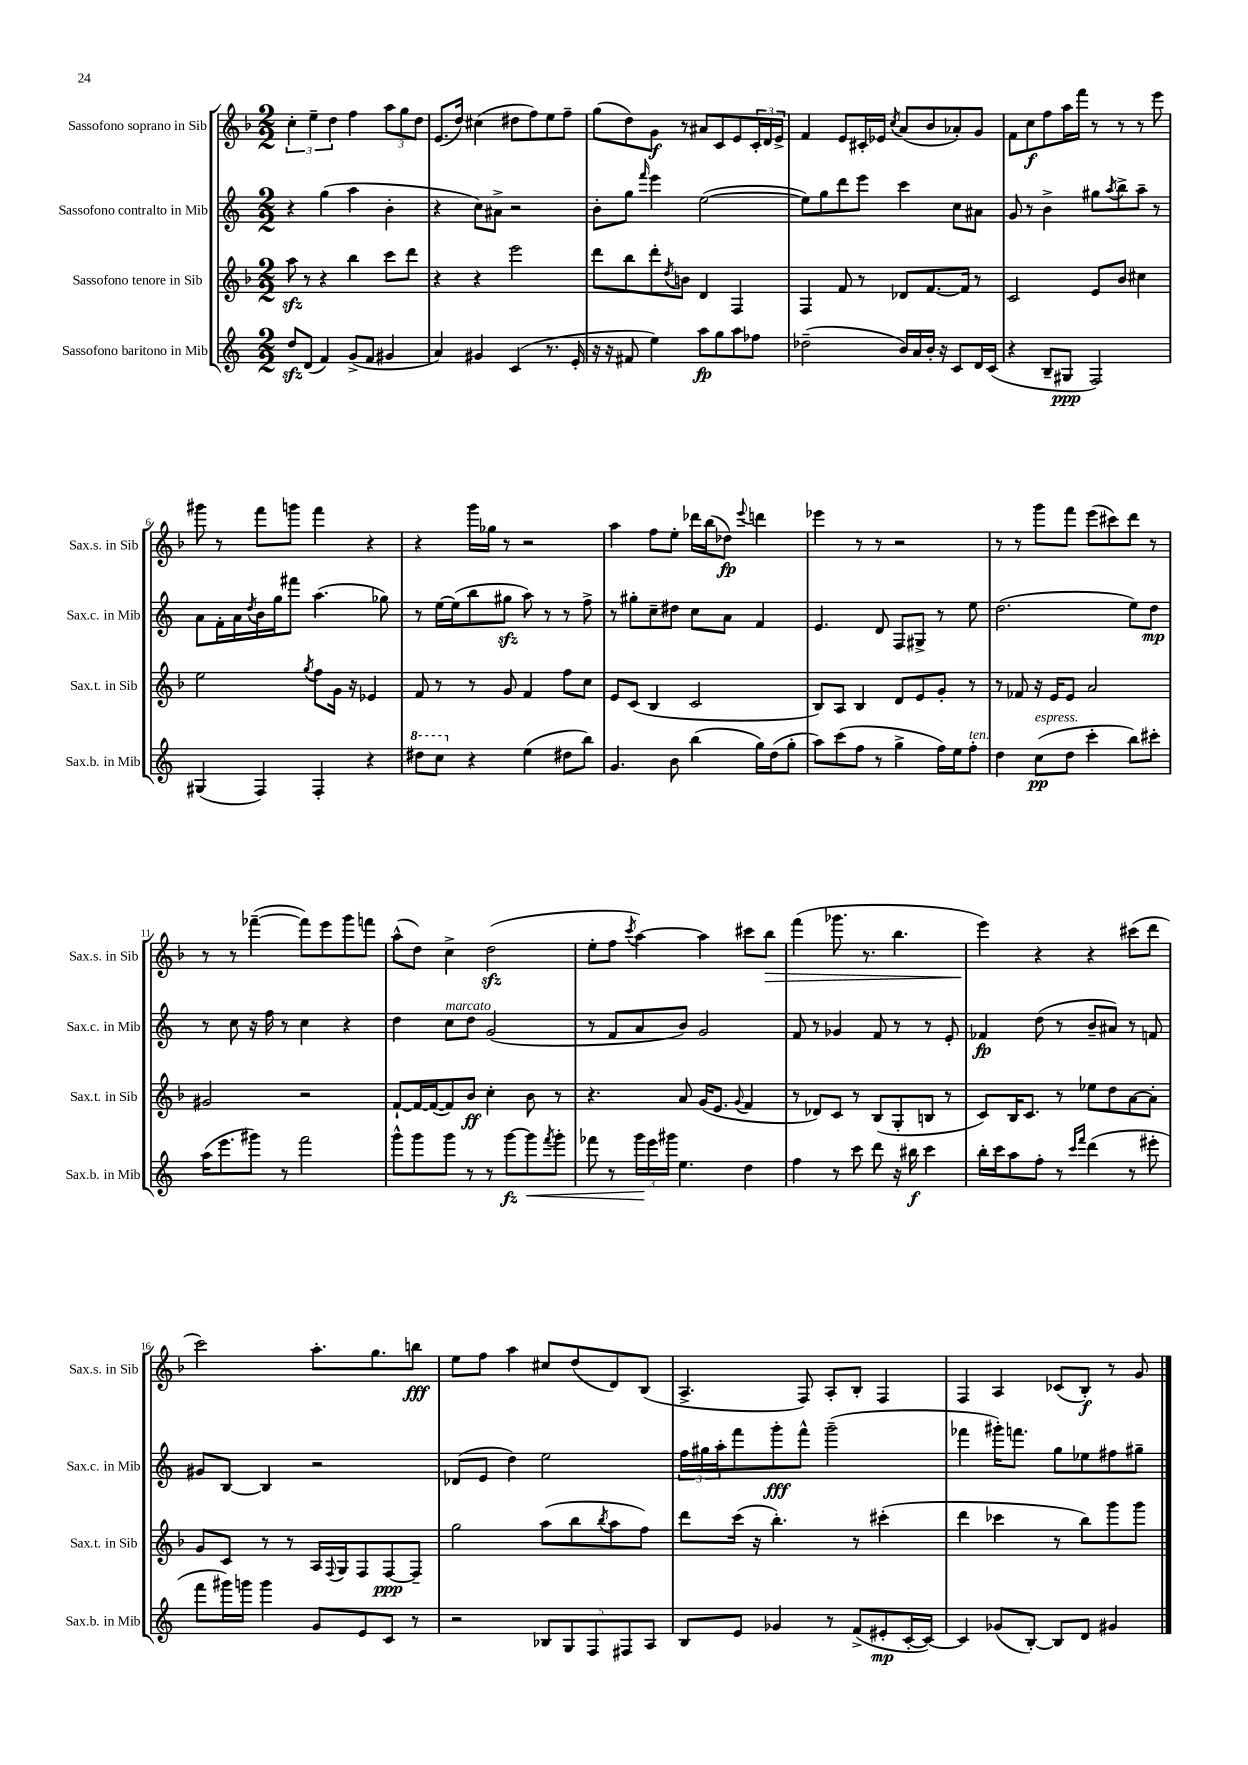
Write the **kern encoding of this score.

**kern	**kern	**kern	**kern
*staff4	*staff3	*staff2	*staff1
*clefG2	*clefG2	*clefG2	*clefG2
*k[]	*k[b-]	*k[]	*k[b-]
*M2/2	*M2/2	*M2/2	*M2/2
8dd/L	8aa\	4r	6cc'\
(8d/J	8r	.	.
.	.	.	6ee~\
4f/)	4r	(4gg\	.
.	.	.	6dd\
(8g^/L	4bb-\	4aa\	4ff\
8f/J	.	.	.
4g#/	8ccc\L	4b'\	12aa\L
.	.	.	12gg\
.	8ddd\J	.	.
.	.	.	12dd\J
=	=	=	=
4a/)	4r	4r	(8.e/L
.	.	.	16dd/Jk)
4g#/	4r	8cc\L)	(4cc#\
.	.	8a#^\J	.
(4c/	2eee\	2r	8dd#\L
.	.	.	8ff\)
8.r	.	.	8ee\
.	.	.	8ff~\J
16e'/	.	.	.
=	=	=	=
16r	8ddd\L	8b'\L	(8gg\L
16r	.	.	.
8f#/	8bb-\	8gg\J	8dd\)
.	.	16qqfff/	.
4ee\)	8ddd'\	4eee\	8g\J
.	8qdd/	.	.
.	8b\J	.	8r
8aa\L	4d/	([2ee\	8a#/L
8gg\	.	.	8c/
8aa\	4F/	.	8e/
8ff-\J	.	.	24c'/L
.	.	.	24d/
.	.	.	24e^/JJ
=	=	=	=
(2dd-~\	4F/	8ee\]L)	4f/
.	.	8gg\	.
.	8f/	8ddd\	8e/L
.	8r	8eee\J	16c#'/L
.	.	.	16e-/JJ
.	.	.	8qcc/
16b/LL)	8d-/L	4ccc\	(8a/L
16a/	.	.	.
16b'/JJ	[8.f/	.	8b-/
16r	.	.	.
8c/L	.	8cc\L	8a-'/)
.	16f/]Jk	.	.
16d/L	8r	8a#\J	8g/J
(16c/JJ	.	.	.
=	=	=	=
4r	2c/	8g/	8f\L
.	.	8r	8cc\
8B~/L	.	4b^\	8ff\
8G#/J	.	.	16aa\L
.	.	.	16fff\JJ
2F/)	8e/L	8gg#\L	8r
.	.	8qaa/	.
.	8b-/J	8bb^\	8r
.	4cc#\	8aa~\J	8r
.	.	8r	8eee\
=	=	=	=
(4G#/	2ee\	8a\L	8ggg#\
.	.	16f'\L	8r
.	.	16a\	.
.	.	8qdd/	.
4F/)	.	16b\	8fff\L
.	.	16gg\J	.
.	.	8fff#\J	8ggg\J
.	8qgg/	.	.
4F'/	8ff\L	(4.aa\	4fff\
.	16g\Jk	.	.
.	16r	.	.
4r	4e-/	.	4r
.	.	8gg-\)	.
=	=	=	=
8ddd#\L	8f/	8r	4r
8ccc\J	8r	[16ee\LL	.
.	.	(16ee\]J	.
4r	8r	8bb\	16ggg\LL
.	.	.	16gg-\JJ
.	8g/	8gg#\J	8r
(4ee\	4f/	8aa\)	2r
.	.	8r	.
8dd#\L	8ff\L	8r	.
8bb\J)	8cc\J	8ff^\	.
=	=	=	=
4.g/	8e/L	8r	4aa\
.	(8c/J	8gg#'\L	.
.	4B-/	8cc~\	8ff\L
8b\	.	8dd#\J	8ee'\J
(4bb\	2c/	8cc\L	16ddd-\LL
.	.	.	(16bb-\J
.	.	8a\J	8dd-\J)
.	.	.	8qqeee/
16gg\LL)	.	4f/	4ddd\
(16dd\J	.	.	.
8gg'\J	.	.	.
=	=	=	=
8aa\L)	8B-/L)	4.e/	4eee-\
(8ccc\	8A/J	.	.
8ff\J	4B-/	.	8r
8r	.	8d/	8r
4gg^\	8d/L	8F/L	2r
.	8e/	8G#^/J	.
16ff\LL)	8g'/J	8r	.
16ee\J	.	.	.
8ff'\J	8r	8ee\	.
=	=	=	=
4dd\	8r	(2.dd\	8r
.	8f-/	.	8r
(8cc\L	16r	.	8ggg\L
.	16e/LK	.	.
8dd\J	8e/J	.	8fff\J
4ccc'\	2a/	.	(8eee\L
.	.	.	8ccc#\)
8bb\L)	.	8ee\L)	8ddd\J
8ccc#'\J	.	8dd\J	8r
=	=	=	=
(16aa\LK	2g#/	8r	8r
8.eee\	.	.	.
.	.	8cc\	8r
8ggg#\J)	.	16r	([4fff-~\
.	.	16ff\	.
8r	.	8r	.
2fff\	2r	4cc\	8fff-\]L)
.	.	.	8eee\
.	.	4r	8ggg\
.	.	.	8fff\J
=	=	=	=
8ggg^^\L	[8f`/L	4dd\	(8aa^^\L
8ggg\	16f/_L	.	8dd\J)
.	(16f/_J	.	.
8ggg\J	8f/])	8cc\L	4cc^\
8r	8b-/J	8dd\J	.
8r	4cc'\	(2g/	(2dd\
[8ggg\L	.	.	.
8ggg\]	8b-\	.	.
8qfff/	.	.	.
8ggg'\J	8r	.	.
=	=	=	=
8fff-\	4.r	8r	8ee'\L
8r	.	8f/L	8ff\J
.	.	.	8qccc/
24ggg\LL	.	8a/	[4aa\)
24eee\	.	.	.
24ggg#\JJ	.	.	.
4.ee\	8a/	8b/J)	.
.	(16g/LK	2g/	4aa\]
.	8.e/J	.	.
.	8qqg/	.	.
4dd\	4f/	.	8ccc#\L
.	.	.	8bb-\J
=	=	=	=
4ff\	8r	8f/	(4fff\
.	8d-/L)	8r	.
8r	8c/J	4g-/	8.ggg-\
8ccc\	8r	.	.
.	.	.	8.r
8ddd\	(8B-/L	8f/	.
16r	8G'/	8r	4.bb-\
16bb#\	.	.	.
4ccc\	8B/J	8r	.
.	8r	8e'/	.
=	=	=	=
16bb'\LL	8c/L)	4f-/	4eee\)
16ccc\J	.	.	.
8aa\	16B-/K	.	.
.	8.c/J	.	.
8ff'\J	.	(8dd\	4r
8r	8r	8r	.
16qqccc/LL	.	.	.
16qqfff/JJ	.	.	.
(4ddd\	8ee-\L	8b~/L	4r
.	8dd\	8a#/J)	.
8r	[8a\	8r	(8ccc#\L
8eee#'\	8a'\]J	8f/	8ddd\J
=	=	=	=
8fff\L	8g/L	8g#/L	2ccc\)
16ggg#\L)	8c/J	[8B/J	.
16ggg\JJ	.	.	.
4ggg\	8r	4B/]	.
.	8r	.	.
8g/L	16A/LL	2r	8.aa'\L
.	8qqF/	.	.
.	16G/J	.	.
8e/	8F/	.	.
.	.	.	8.gg\
8c/J	[8F/	.	.
8r	8F~/]J	.	8bb\J
=	=	=	=
2r	2gg\	(8d-/L	8ee\L
.	.	8e/J	8ff\J
.	.	4dd\)	4aa\
10B-/L	(8aa\L	2ee\	8cc#/L
10G/	.	.	.
.	8bb-\	.	(8dd/
10F/	.	.	.
.	8qbb-/	.	.
.	8aa\	.	8d/)
10F#/	.	.	.
.	8ff\J)	.	(8B-/J
10A/J	.	.	.
=	=	=	=
8B/L	8ddd\L	24ff\LL	4.A^/
.	.	24gg#\	.
.	.	24aa'\J	.
8e/J	(16ccc\Jk	8fff\	.
.	16r	.	.
4g-/	4.bb-'\)	8ggg'\	.
.	.	8fff^^\J	8F/)
8r	.	(2ggg~\	8A'/L
(8f^/L	8r	.	8B-'/J
8e#'/	(4ccc#'\	.	4F/
[16c'/L	.	.	.
16c/_JJ)	.	.	.
=	=	=	=
4c/]	4ddd\	4fff-\	4F/
(8g-/L	4ccc-\	16ggg#'\LK)	4A/
.	.	8.fff\J	.
[8B'/J)	.	.	.
8B/]L	8r	8gg\L	(8c-/L
8d/J	8bb-\L)	8ee-\	8B-'/J)
4g#/	8ggg\	8ff#\	8r
.	8ggg\J	8gg#~\J	8g/
==	==	==	==
*-	*-	*-	*-
